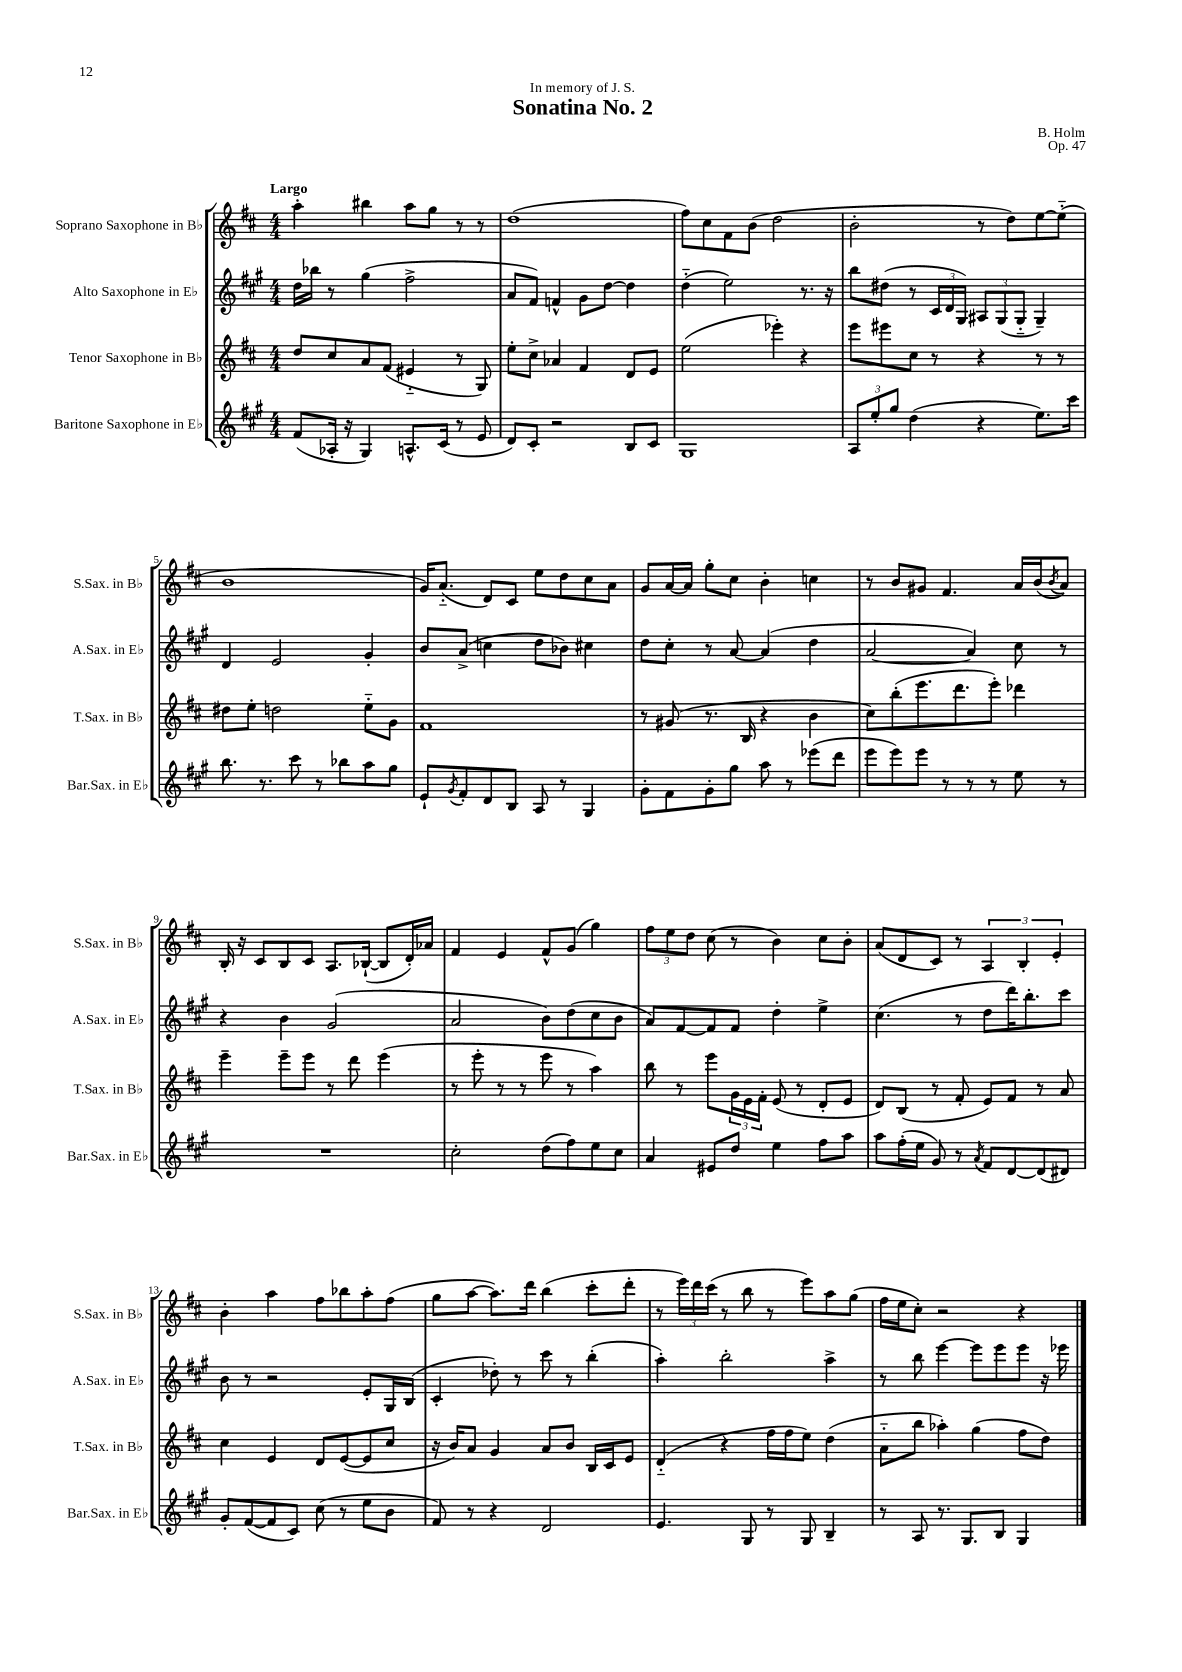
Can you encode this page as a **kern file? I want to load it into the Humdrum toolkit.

**kern	**kern	**kern	**kern
*staff4	*staff3	*staff2	*staff1
*clefG2	*clefG2	*clefG2	*clefG2
*k[f#c#g#]	*k[f#c#]	*k[f#c#g#]	*k[f#c#]
*M4/4	*M4/4	*M4/4	*M4/4
(8f#	8dd	16dd	4aa'
.	.	16bb-	.
16A-'	8cc#	8r	.
16r	.	.	.
4G#)	8a	(4gg#	4bb#
.	(8f#	.	.
8.A^^	4e#'~	2ff#^	8aa
.	.	.	8gg
(16c#	.	.	.
8r	8r	.	8r
8e	8G)	.	8r
=	=	=	=
8d)	8ee'	8a	(1dd
8c#'	8cc#^	8f#)	.
2r	4a-	4f^^	.
.	4f#	8g#	.
.	.	[8dd	.
8B	8d	4dd]	.
8c#	8e	.	.
=	=	=	=
1G#	(2ee	(4dd'~	8ff#)
.	.	.	8cc#
.	.	2ee)	8f#
.	.	.	(8b
.	4eee-')	.	2dd
.	4r	8.r	.
.	.	16r	.
=	=	=	=
12A	8eee	8bb	2b'
12ee'	.	.	.
.	8eee#	(8dd#	.
12gg#	.	.	.
(4dd	8cc#	8r	.
.	8r	24c#	.
.	.	24d	.
.	.	24G#)	.
4r	4r	12A#	8r
.	.	(12G#	.
.	.	.	8dd)
.	.	12G#'~	.
8.ee)	8r	4G#~)	[8ee
.	8r	.	(8ee'~]
16ccc#	.	.	.
=	=	=	=
8.bb	8dd#	4d	1b
.	8ee'	.	.
8.r	.	.	.
.	2dd	2e	.
8ccc#	.	.	.
8r	.	.	.
8bb-	.	.	.
8aa	8ee'~	4g#'	.
8gg#	8g	.	.
=	=	=	=
8e`	1f#	8b	16g)
.	.	.	(8.a'~
8qg#	.	.	.
8f#'	.	(8a^	.
8d	.	4cc	8d)
8B	.	.	8c#
8A	.	8dd	8ee
8r	.	8b-)	8dd
4G#	.	4cc#	8cc#
.	.	.	8a
=	=	=	=
8g#'	8r	8dd	8g
8f#	(8g#	8cc#'	[16a
.	.	.	16a]
8g#'	8.r	8r	8gg'
8gg#	.	[8a	8cc#
.	16B	.	.
8aa	4r	(4a]	4b'
8r	.	.	.
(8eee-	4b	4dd	4cc
8ddd	.	.	.
=	=	=	=
8eee	8cc#)	[2a	8r
8eee)	(8bb'	.	8b
8eee	8.eee	.	8g#
8r	.	.	4.f#
.	8.ddd	.	.
8r	.	4a])	.
8r	8eee')	.	.
8ee	4ddd-	8cc#	16a
.	.	.	(16b
.	.	.	8qb
8r	.	8r	8a)
=	=	=	=
1r	4eee~	4r	16B'
.	.	.	16r
.	.	.	8c#
.	8eee~	4b	8B
.	8eee	.	8c#
.	8r	(2g#	8.A
.	8ddd	.	.
.	.	.	([16B-`
.	(4eee	.	8B-]
.	.	.	16d')
.	.	.	16a-
=	=	=	=
2cc#'	8r	2a	4f#
.	8eee'	.	.
.	8r	.	4e
.	8r	.	.
(8dd	8eee	8b)	8f#^^
8ff#)	8r	(8dd	(8g
8ee	4aa)	8cc#	4gg)
8cc#	.	8b	.
=	=	=	=
4a	8bb	8a)	12ff#
.	.	.	12ee
.	8r	[8f#	.
.	.	.	12dd
8e#	8eee	8f#]	(8cc#
8dd	24g	8f#	8r
.	24e	.	.
.	24f#'	.	.
4ee	(8e	4dd'	4b)
.	8r	.	.
8ff#	8d'	4ee^	8cc#
8aa	8e	.	8b'
=	=	=	=
8aa	8d)	(4.cc#	(8a
(16ff#'	(8B	.	8d
16ee	.	.	.
8g#)	8r	.	8c#)
8r	8f#'	8r	8r
8qa	.	.	.
8f#	8e)	8dd	6A
[8d	8f#	16ddd)	.
.	.	.	6B'
.	.	8.bb'	.
(8d]	8r	.	.
.	.	.	6e'
8d#)	8a	8ccc#	.
=	=	=	=
8g#'	4cc#	8b	4b'
([8f#	.	8r	.
8f#]	4e	2r	4aa
8c#)	.	.	.
(8cc#	8d	.	8ff#
8r	([8e	.	8bb-
8ee	8e]	8e'	8aa'
8b	8cc#	16G#	(8ff#
.	.	(16B	.
=	=	=	=
8f#)	16r	4c#'	8gg
.	16b)	.	.
8r	8a	.	[8aa
4r	4g	8dd-')	8.aa])
.	.	8r	.
.	.	.	16ddd
2d	8a	8ccc#	(4bb
.	8b	8r	.
.	16B	(4bb'	8ccc#'
.	16c#	.	.
.	8e	.	8ddd'
=	=	=	=
4.e	(4d'~	4aa')	8r
.	.	.	24eee)
.	.	.	24ddd
.	.	.	(24ccc#
.	4r	2bb'	8r
8G#	.	.	8bb
8r	16ff#	.	8r
.	16ff#	.	.
8G#	8ee)	.	8eee)
4B~	(4dd	4aa^	8aa
.	.	.	(8gg
=	=	=	=
8r	8a'~	8r	16ff#
.	.	.	16ee
8A	8bb	8bb	8cc#')
8.r	4aa-')	[4eee	2r
8.G#	.	.	.
.	(4gg	8eee]	.
8B	.	8eee	.
4G#	8ff#	8eee	4r
.	8dd)	16r	.
.	.	16eee-	.
==	==	==	==
*-	*-	*-	*-
